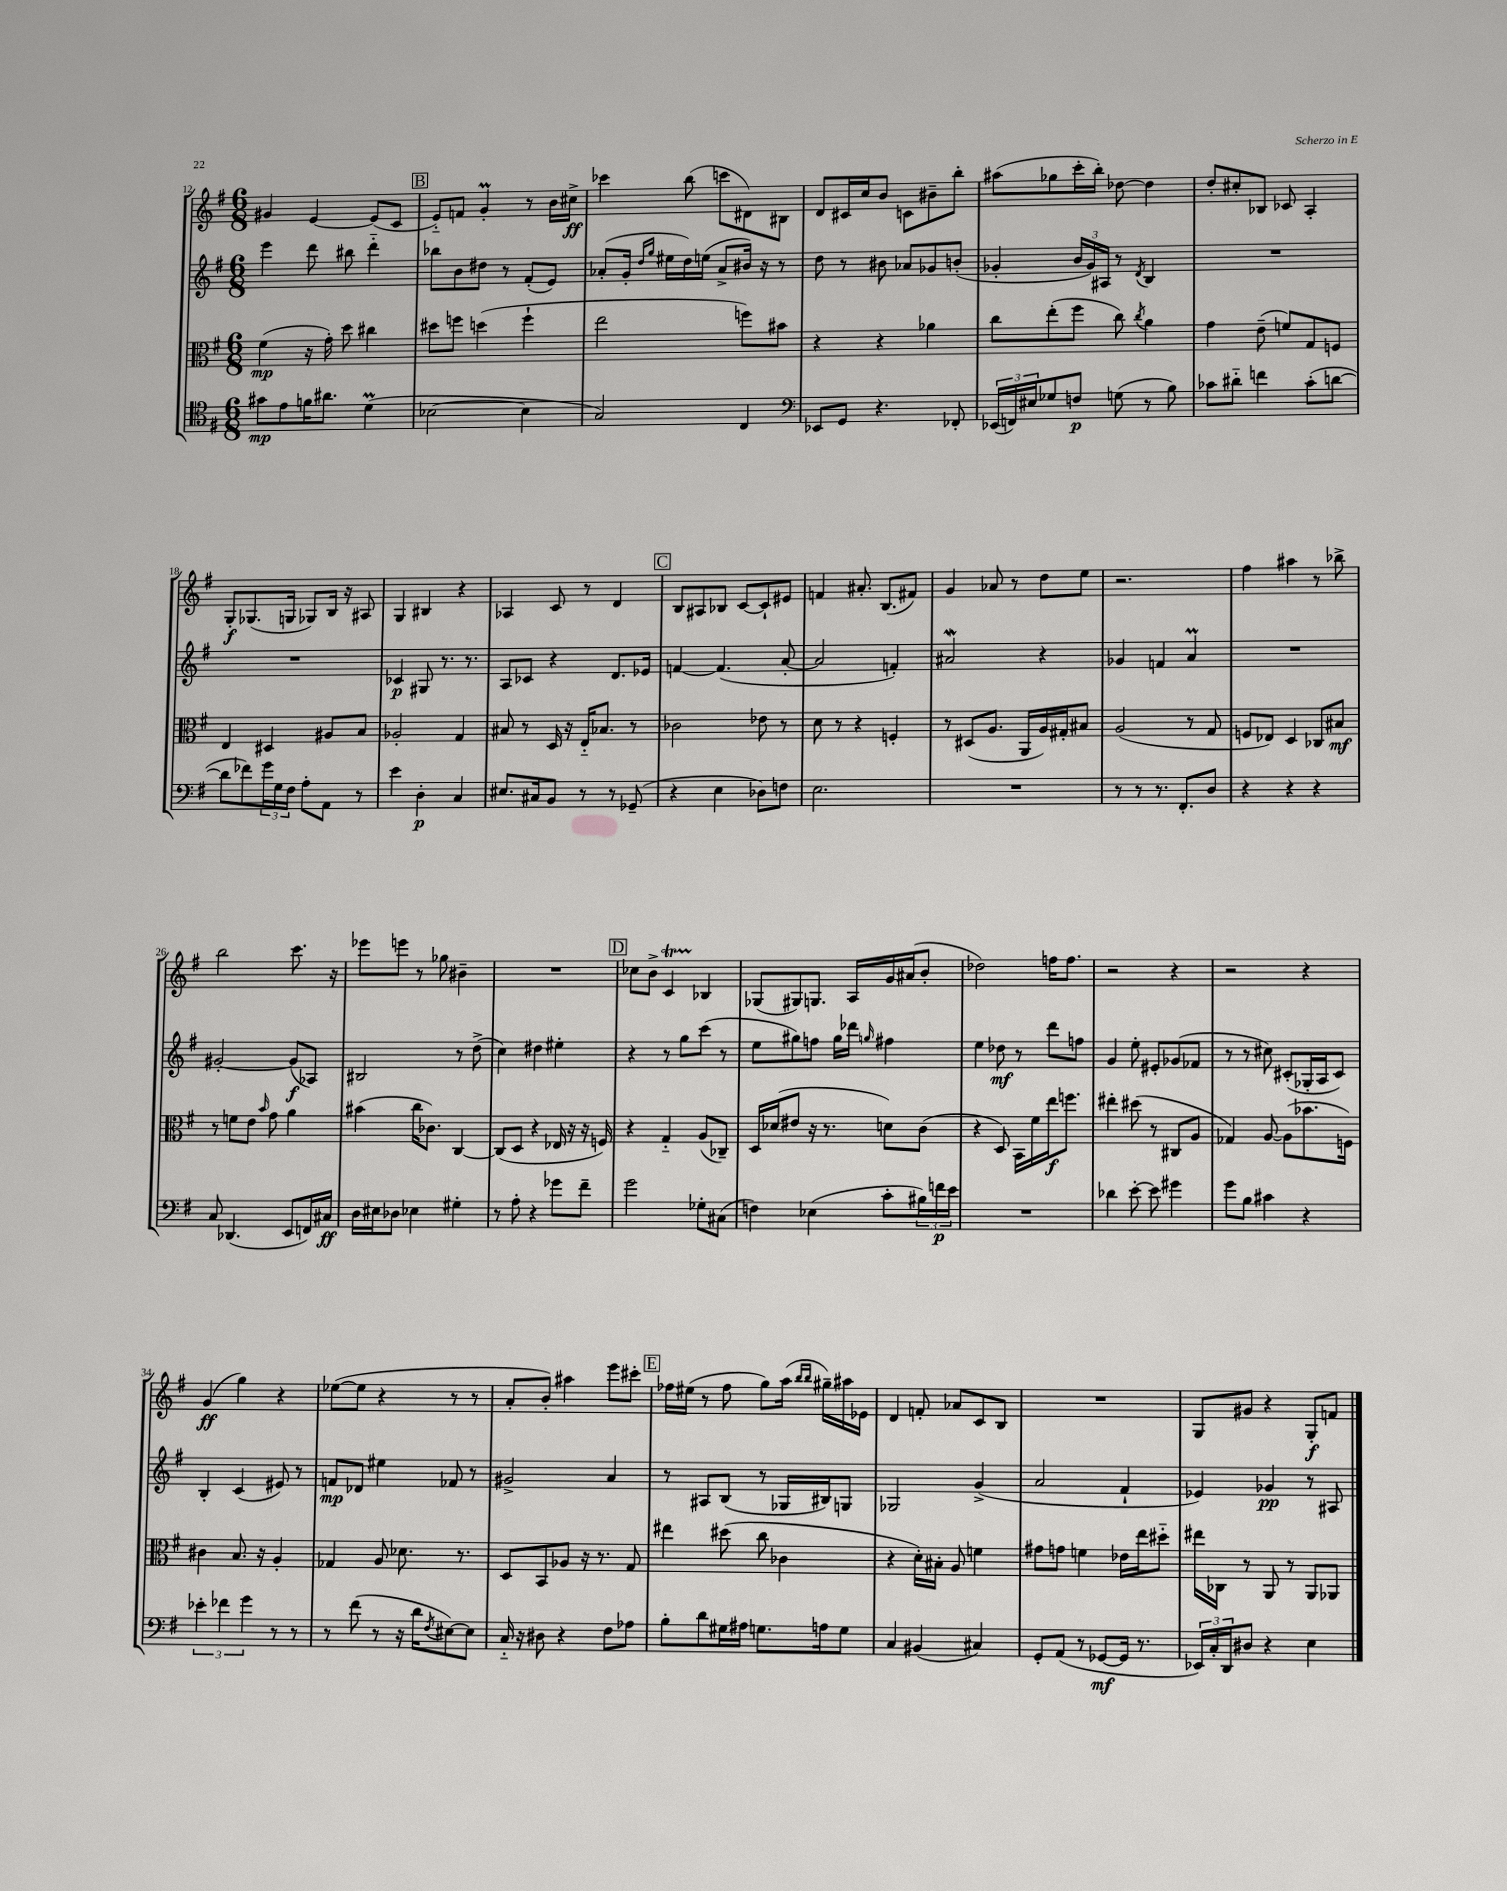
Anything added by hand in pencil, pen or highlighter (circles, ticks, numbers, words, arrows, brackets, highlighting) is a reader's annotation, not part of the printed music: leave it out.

**kern	**dynam	**kern	**dynam	**kern	**dynam	**kern	**dynam
*part4	*part4	*part3	*part3	*part2	*part2	*part1	*part1
*staff4	*staff4	*staff3	*staff3	*staff2	*staff2	*staff1	*staff1
*clefC4	*	*clefC3	*	*clefG2	*	*clefG2	*
*k[f#]	*	*k[f#]	*	*k[f#]	*	*k[f#]	*
*M6/8	*	*M6/8	*	*M6/8	*	*M6/8	*
=12	=12	=12	=12	=12	=12	=12	=12
8g#X\L	mp	(4f#\	mp	4eee\	.	4g#X/	.
8e\	.	.	.	.	.	.	.
16fn\K	.	16r	.	8ddd\	.	[4e/	.
8.a#X\J	.	16g'\)	.	.	.	.	.
.	.	8dd\	.	8bb#X\	.	.	.
(4dM\	.	4cc#X\	.	4ddd\	.	(8e/L]	.
.	.	.	.	.	.	8c/J	.
!!LO:REH:place=s1:t=B
=13	=13	=13	=13	=13	=13	=13	=13
[2B-X\	.	8dd#X\L	.	8bb-X\L	.	8e/L)	.
.	.	8ffn\J	.	8b\	.	8fn/J	.
.	.	(4ddn\	.	8dd#X\J	.	4gM'/	.
.	.	.	.	8r	.	.	.
4B-\]	.	4ff`\	.	(8f#'/L	.	8r	.
.	.	.	.	8e/J)	.	16b\LL	.
.	.	.	.	.	.	16cc#X^\JJ	ff
=14	=14	=14	=14	=14	=14	=14	=14
2G/)	.	2ee\	.	(8a-X'/L	.	4ccc-X\	.
.	.	.	.	16g'/Jk	.	.	.
.	.	.	.	16qqdd/LL	.	.	.
.	.	.	.	16qqgg/JJ	.	.	.
.	.	.	.	16ee#X\LL	.	.	.
.	.	.	.	16dd\)	.	(8bb\	.
.	.	.	.	(16een\JJ	.	.	.
.	.	.	.	8a-^/L	.	8cccn\L	.
4C/	.	8ffn\L)	.	16b#X/Jk)	.	8d#X\)	.
.	.	.	.	16r	.	.	.
.	.	8b#X\J	.	8r	.	8B#X\J	.
=15	=15	=15	=15	=15	=15	=15	=15
*clefF4	*	*	*	*	*	*	*
8EE-X/L	.	4r	.	8dd\	.	8d/L	.
8GG/J	.	.	.	8r	.	16c#X/L	.
.	.	.	.	.	.	16cc/J	.
4.r	.	4r	.	8b#X\	.	8b/J	.
.	.	.	.	8a-X/L	.	8cn\L	.
.	.	4a-X\	.	8g-X/	.	8b#X~\	.
8FF-X'/	.	.	.	(8bn'/J	.	8bb'\J	.
=16	=16	=16	=16	=16	=16	=16	=16
(24EE-X/LL	.	8cc\L	.	4g-X'/	.	(8aa#X\L	.
24FFn/)	.	.	.	.	.	.	.
24E#X/J	.	.	.	.	.	.	.
8G-X/	.	(8ee'\	.	.	.	8gg-X\	.
8Fn/J	p	8ff#\J	.	24b/LL	.	16ccc'\L	.
.	.	.	.	24g-/)	.	.	.
.	.	.	.	.	.	16bb'\JJ)	.
.	.	.	.	24A#X/JJ	.	.	.
(8Gn\	.	8cc\)	.	8r	.	[8dd-X\	.
.	.	8qcc/	.	8qd/	.	.	.
8r	.	4a\	.	4B/	.	4dd-\]	.
8B\)	.	.	.	.	.	.	.
=17	=17	=17	=17	=17	=17	=17	=17
8c-X\L	.	4g\	.	2.r	.	8dd'/L	.
8d#X\J	.	.	.	.	.	8cc#X'/	.
4fn\	.	(8e~\	.	.	.	8B-X/J	.
.	.	8fn/L)	.	.	.	8c-X/	.
(8c-'\L	.	8G/	.	.	.	4A'/	.
[8dn\J	.	8Fn/J	.	.	.	.	.
!!LO:LB:g=z
=18	=18	=18	=18	=18	=18	=18	=18
8d\L]	.	4E/	.	2.r	.	8G'/L	f
8f-X\)	.	.	.	.	.	(8.G-X/	.
24g\L	.	4D#X/	.	.	.	.	.
24G\	.	.	.	.	.	.	.
.	.	.	.	.	.	16Gn/Jk	.
24F#\JJ	.	.	.	.	.	.	.
8A'\L	.	.	.	.	.	8G-X/L)	.
8AA\J	.	8A#X/L	.	.	.	16B/Jk	.
.	.	.	.	.	.	16r	.
8r	.	8B/J	.	.	.	8A#X/	.
=19	=19	=19	=19	=19	=19	=19	=19
4e\	.	2A-X'/	.	4c-X/	p	4G/	.
4D'\	p	.	.	8G#X/	.	4B#X/	.
.	.	.	.	8.r	.	.	.
4C/	.	4G/	.	.	.	4r	.
.	.	.	.	8.r	.	.	.
=20	=20	=20	=20	=20	=20	=20	=20
8.E#X/L	.	8B#X/	.	8A/L	.	4A-X/	.
.	.	8r	.	8c-X/J	.	.	.
16C#X/k	.	.	.	.	.	.	.
8BB/J	.	16D/	.	4r	.	8c/	.
.	.	16r	.	.	.	.	.
8r	.	16E/KL	.	.	.	8r	.
.	.	8.B-X/J	.	.	.	.	.
8r	.	.	.	8.d/L	.	4d/	.
(8GG-X~/	.	8r	.	.	.	.	.
.	.	.	.	16e-X/Jk	.	.	.
!!LO:REH:place=s1:t=C
=21	=21	=21	=21	=21	=21	=21	=21
4r	.	2c-X\	.	[4fn/	.	8B/L	.
.	.	.	.	.	.	8A#X/	.
4E\	.	.	.	(4.f/]	.	8B-X/J	.
.	.	.	.	.	.	[8c/L	.
8D-X\L)	.	8e-X\	.	.	.	8c`/]	.
8Fn\J	.	8r	.	[8a'/	.	8e#X/J	.
=22	=22	=22	=22	=22	=22	=22	=22
2.E\	.	8d\	.	2a/]	.	4fn/	.
.	.	8r	.	.	.	.	.
.	.	4r	.	.	.	8.a#X'/	.
.	.	.	.	.	.	(8.B/L	.
.	.	4Fn'/	.	4fn'/)	.	.	.
.	.	.	.	.	.	8f#X/J)	.
=23	=23	=23	=23	=23	=23	=23	=23
2.r	.	8r	.	2a#XW/	.	4g/	.
.	.	(8D#X/L	.	.	.	.	.
.	.	8.A/J	.	.	.	8a-X/	.
.	.	.	.	.	.	8r	.
.	.	16AA/LL	.	.	.	.	.
.	.	16A/)	.	4r	.	8dd\L	.
.	.	16G#X'/J	.	.	.	.	.
.	.	8B#X/J	.	.	.	8ee\J	.
=24	=24	=24	=24	=24	=24	=24	=24
8r	.	(2A/	.	4g-X/	.	2.r	.
8r	.	.	.	.	.	.	.
8.r	.	.	.	4fn/	.	.	.
8.FF#'/L	.	.	.	.	.	.	.
.	.	8r	.	4aM/	.	.	.
8D/J	.	8G/	.	.	.	.	.
=25	=25	=25	=25	=25	=25	=25	=25
4r	.	8Fn/L	.	2.r	.	4ff#\	.
.	.	8E-X/J)	.	.	.	.	.
4r	.	4D/	.	.	.	4aa#X\	.
4r	.	8C-X/L	.	.	.	8r	.
.	.	8B#X/J	mf	.	.	8bb-X^\	.
!!LO:LB:g=z
=26	=26	=26	=26	=26	=26	=26	=26
8C/	.	8r	.	[2g#X'/	.	2bb\	.
(4.DD-X/	.	8fn\L	.	.	.	.	.
.	.	8e\J	.	.	.	.	.
.	.	16qqb/	.	.	.	.	.
.	.	8g\	.	.	.	.	.
8EE/L	.	4a\	.	(8g#/L]	f	8.ccc\	.
16FFn/L)	.	.	.	8A-X/J)	.	.	.
16C#X/JJ	ff	.	.	.	.	16r	.
=27	=27	=27	=27	=27	=27	=27	=27
16D\LL	.	(4b#X\	.	2B#X/	.	8eee-X\L	.
16E#X\J	.	.	.	.	.	.	.
8D-X\J	.	.	.	.	.	8eeen\J	.
4E-X\	.	16cc\KL	.	.	.	8r	.
.	.	8.c-X\J)	.	.	.	.	.
.	.	.	.	.	.	8gg-X\	.
4G#X'\	.	[4C/	.	8r	.	4b#X~\	.
.	.	.	.	(8dd^\	.	.	.
=28	=28	=28	=28	=28	=28	=28	=28
8r	.	(8C/L]	.	4cc\)	.	2.r	.
8A'\	.	8D/J	.	.	.	.	.
4r	.	4r	.	4dd#X\	.	.	.
8g-X\L	.	16E-X/	.	4ee#X'\	.	.	.
.	.	16r	.	.	.	.	.
8f#~\J	.	16r	.	.	.	.	.
.	.	16Fn/)	.	.	.	.	.
!!LO:REH:place=s1:t=D
=29	=29	=29	=29	=29	=29	=29	=29
2g\	.	4r	.	4r	.	8cc-X\L	.
.	.	.	.	.	.	8b^\J	.
.	.	4G/	.	8r	.	4cT/	.
.	.	.	.	8gg\L	.	.	.
8G-X'\L	.	(8A/L	.	(8ccc\J	.	4B-X/	.
(8C#X\J	.	8C-X~/J)	.	8r	.	.	.
=30	=30	=30	=30	=30	=30	=30	=30
4Fn\)	.	16D/LL	.	8ee\L	.	(8G-X/L	.
.	.	(16d-X/J	.	.	.	.	.
.	.	8e#X/J	.	8gg#X\)	.	8G#X/)	.
(4E-X\	.	16r	.	8ffn\J	.	8.Gn/J	.
.	.	8.r	.	.	.	.	.
.	.	.	.	16gg#\LL	.	.	.
.	.	.	.	16ddd-X\JJ	.	16A/LL	.
.	.	.	.	16qqggn/	.	.	.
8c'\L	.	8dn\L)	.	4ff#X\	.	16g/	.
.	.	.	.	.	.	(16a#X/J	.
24B#X\L)	.	(8c\J	.	.	.	8b'/J	.
24fn\	p	.	.	.	.	.	.
24e\JJ	.	.	.	.	.	.	.
=31	=31	=31	=31	=31	=31	=31	=31
2.r	.	4r	.	4ee\	.	2dd-X\)	.
.	.	8D/)	.	8dd-X\	mf	.	.
.	.	16BB\LL	.	8r	.	.	.
.	.	16f#\	.	.	.	.	.
.	.	16ee\J	f	8ddd\L	.	16ffn\KL	.
.	.	8.ffn\J	.	.	.	8.ff\J	.
.	.	.	.	8ffn\J	.	.	.
=32	=32	=32	=32	=32	=32	=32	=32
4d-X\	.	4ee#X'\	.	4g/	.	2r	.
[8e'\	.	(8dd#X\	.	8ee'\	.	.	.
8e\]	.	8r	.	8e#X'/L	.	.	.
4g#X\	.	8C#X/L	.	(8g-X/	.	4r	.
.	.	8A/J	.	8f-X/J	.	.	.
=33	=33	=33	=33	=33	=33	=33	=33
8g\L	.	4G-X/)	.	8r	.	2r	.
8B\J	.	.	.	8r	.	.	.
4c#X\	.	[8A/	.	8cc#X\)	.	.	.
.	.	(8A\L]	.	(8c#X'/L	.	.	.
4r	.	8.b-X\	.	16G-X'/L	.	4r	.
.	.	.	.	16A/J	.	.	.
.	.	.	.	8c#/J)	.	.	.
.	.	16Fn\Jk)	.	.	.	.	.
!!LO:LB:g=z
=34	=34	=34	=34	=34	=34	=34	=34
6e-X'\	.	4c#X\	.	4B'/	.	(4g/	ff
6f-X\	.	.	.	.	.	.	.
.	.	8.B/	.	(4c/	.	4gg\)	.
6g\	.	.	.	.	.	.	.
.	.	16r	.	.	.	.	.
8r	.	4A'/	.	8e#X/)	.	4r	.
8r	.	.	.	8r	.	.	.
=35	=35	=35	=35	=35	=35	=35	=35
8r	.	4G-X/	.	8fn/L	mp	([8ee-X\L	.
(8f#\	.	.	.	8d-X/J	.	8ee-\J]	.
8r	.	8A/	.	4ee#X\	.	4r	.
16r	.	8.d-X\	.	.	.	.	.
16d\KL	.	.	.	.	.	.	.
8qF#/	.	.	.	.	.	.	.
[8E#X\)	.	.	.	8f-X/	.	8r	.
.	.	8.r	.	.	.	.	.
8E#\J]	.	.	.	8r	.	8r	.
=36	=36	=36	=36	=36	=36	=36	=36
16C/	.	8D/L	.	2g#X^/	.	8a'/L	.
16r	.	.	.	.	.	.	.
8D#X\	.	8BB/	.	.	.	8b'/J)	.
4r	.	8A-X/J	.	.	.	4aa#X\	.
.	.	16r	.	.	.	.	.
.	.	8.r	.	.	.	.	.
8F#\L	.	.	.	4a/	.	8eee\L	.
8A-X\J	.	8G/	.	.	.	8ccc#X'\J	.
!!LO:REH:place=s1:t=E
=37	=37	=37	=37	=37	=37	=37	=37
8B'\L	.	4ee#X\	.	8r	.	16ff-X\LL	.
.	.	.	.	.	.	(16ee#X\JJ	.
8d\	.	.	.	8A#X/L	.	8r	.
16G#X\L	.	(8dd#X\	.	(8B/J	.	8ff-\	.
16A#X\JJ	.	.	.	.	.	.	.
8.Gn\L	.	8cc\	.	8r	.	8gg\L)	.
.	.	4c-X\	.	16G-X/LL	.	(16aa\Jk	.
.	.	.	.	.	.	16qqbb/LL	.
.	.	.	.	.	.	16qqbb/JJ	.
16An\k	.	.	.	16B#X/J)	.	16gg#X~\LL)	.
8G\J	.	.	.	8Gn/J	.	16aa#X\	.
.	.	.	.	.	.	16e-X\JJ	.
=38	=38	=38	=38	=38	=38	=38	=38
4C/	.	4r	.	2G-X/	.	4d/	.
(4BB#X/	.	16d'\LL)	.	.	.	8fn'/	.
.	.	16B#X'\JJ	.	.	.	.	.
.	.	8A/	.	.	.	8a-X/L	.
4C#X/)	.	4fn\	.	(4g^/	.	8c/	.
.	.	.	.	.	.	8B/J	.
=39	=39	=39	=39	=39	=39	=39	=39
8GG'/L	.	8g#X\L	.	2a/	.	2.r	.
(8AA/J	.	8gn\J	.	.	.	.	.
8r	.	4fn\	.	.	.	.	.
[8GG-X/L	mf	.	.	.	.	.	.
16GG-/Jk]	.	16e-X\LL	.	4f#`/	.	.	.
8.r	.	16ee\J	.	.	.	.	.
.	.	8dd#X\J	.	.	.	.	.
=40	=40	=40	=40	=40	=40	=40	=40
24EE-X/LL)	.	16ee#X\LL	.	4e-X/)	.	8G/L	.
24C'/	.	.	.	.	.	.	.
.	.	16C-X\JJ	.	.	.	.	.
24DD/J	.	.	.	.	.	.	.
8D#X/J	.	8r	.	.	.	8g#X/J	.
4r	.	8AA/	.	4g-X/	pp	4r	.
.	.	8r	.	.	.	.	.
4E\	.	8AA/L	.	8r	.	8G'/L	f
.	.	8AA-X/J	.	8A#X/	.	8fn/J	.
==	==	==	==	==	==	==	==
*-	*-	*-	*-	*-	*-	*-	*-
